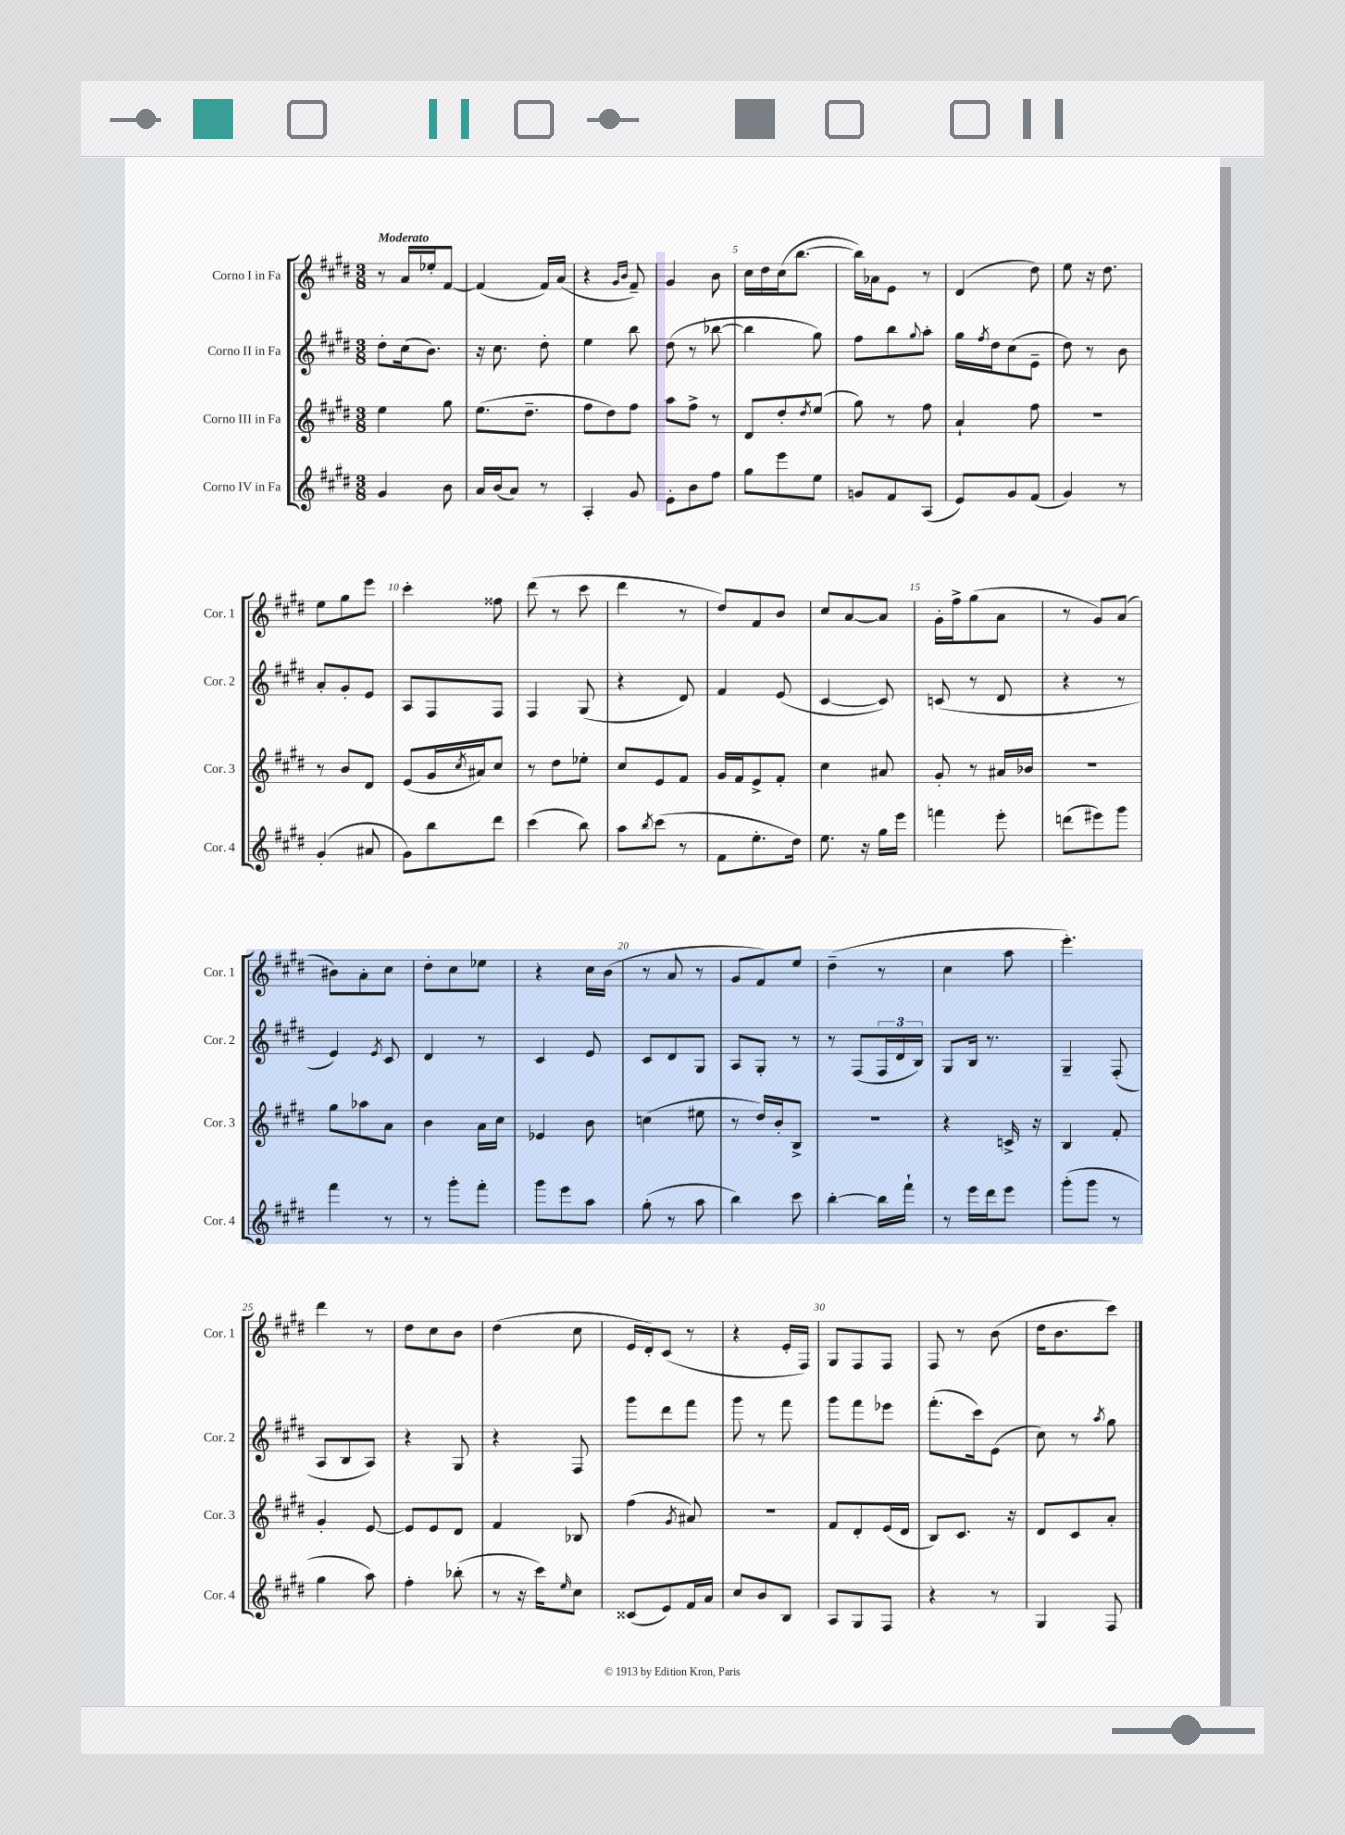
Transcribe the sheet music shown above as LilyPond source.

<<
\new StaffGroup <<
\new Staff = "s0" \with { instrumentName = "Corno I in Fa" shortInstrumentName = "Cor. 1" } {
    \clef treble \key e \major \numericTimeSignature \time 3/8 \tempo "Moderato"
    r8 a'16 ees''16-. fis'8~ |
    fis'4( fis'16) a'16( |
    r4 \grace { gis'16 b'16 } fis'8--) |
    gis'4 b'8 |
    cis''16 dis''16 cis''16( b''8.~ |
    b''16) aes'16 e'8 r8 |
    dis'4( dis''8) |
    e''8 r16 dis''8. |
    e''8 gis''8 e'''8 |
    cis'''4-. fisis''8 |
    dis'''8( r8 cis'''8 |
    dis'''4 r8 |
    dis''8) fis'8 b'8 |
    cis''8 a'8~ a'8 |
    gis'16-. fis''16-> gis''8( a'8 |
    r8 gis'8) a'8( |
    bis'8) a'8-. cis''8 |
    dis''8-. cis''8 ees''8 |
    r4 cis''16 b'16( |
    r8 a'8 r8 |
    gis'8 fis'8) e''8 |
    dis''4--( r8 |
    cis''4 a''8 |
    e'''4.-.) |
    dis'''4 r8 |
    dis''8 cis''8 b'8 |
    dis''4( cis''8 |
    e'16 dis'16-.) cis'8( r8 |
    r4 e'16-. fis16) |
    gis8 fis8 fis8 |
    fis8 r8 b'8( |
    dis''16 b'8. cis'''8) \bar "|." |
}
\new Staff = "s1" \with { instrumentName = "Corno II in Fa" shortInstrumentName = "Cor. 2" } {
    \clef treble \key e \major \numericTimeSignature \time 3/8
    dis''8-. cis''16( b'8.) |
    r16 cis''8. dis''8-. |
    e''4 b''8 |
    dis''8( r8 bes''8~ |
    bes''4 gis''8) |
    fis''8 b''8 \appoggiatura { gis''8 } a''8-. |
    gis''16 \acciaccatura { fis''8 } dis''16 cis''8( e'8-- |
    dis''8) r8 b'8 |
    a'8-. gis'8-. e'8 |
    a8 fis8 fis8 |
    fis4 gis8( |
    r4 dis'8) |
    fis'4 e'8( |
    cis'4~ cis'8) |
    c'8( r8 dis'8 |
    r4 r8 |
    e'4) \acciaccatura { e'8 } cis'8 |
    dis'4 r8 |
    cis'4 e'8 |
    cis'8 dis'8 gis8 |
    a8 gis8-. r8 |
    r8 fis8( \tuplet 3/2 { fis16 dis'16 b16) } |
    gis8 b16 r8. |
    gis4-- fis8-.( |
    a8 b8 a8) |
    r4 gis8 |
    r4 fis8 |
    gis'''8 dis'''8 fis'''8 |
    gis'''8 r8 fis'''8 |
    gis'''8 fis'''8 ees'''8 |
    fis'''8.-.( cis'''16) e'8( |
    cis''8) r8 \acciaccatura { a''8 } gis''8 \bar "|." |
}
\new Staff = "s2" \with { instrumentName = "Corno III in Fa" shortInstrumentName = "Cor. 3" } {
    \clef treble \key e \major \numericTimeSignature \time 3/8
    e''4 gis''8 |
    e''8.( dis''8.-- |
    fis''8 dis''8) fis''8 |
    a''8 fis''8-> r8 |
    dis'8 dis''8-. \acciaccatura { dis''8 } e''8( |
    gis''8) r8 fis''8 |
    a'4-! fis''8 |
    R4. |
    r8 b'8 dis'8 |
    e'8( gis'16 \acciaccatura { cis''8 } ais'16) cis''8 |
    r8 dis''8 ees''8-. |
    cis''8 e'8 fis'8 |
    gis'16 fis'16 e'8-> fis'8-. |
    cis''4 ais'8 |
    gis'8-. r8 ais'16 bes'16 |
    R4. |
    gis''8 aes''8 a'8 |
    b'4 a'16 cis''16 |
    ees'4 b'8 |
    c''4( eis''8 |
    r8 dis''16) b'16-. b8-> |
    R4. |
    r4 c'16-> r16 |
    b4 fis'8-. |
    gis'4-. e'8~ |
    e'8 e'8 dis'8 |
    fis'4 bes8 |
    fis''4( \acciaccatura { gis'8 } ais'8) |
    R4. |
    fis'8 dis'8-. e'16( dis'16 |
    b8) cis'8. r16 |
    dis'8 cis'8 a'8-. \bar "|." |
}
\new Staff = "s3" \with { instrumentName = "Corno IV in Fa" shortInstrumentName = "Cor. 4" } {
    \clef treble \key e \major \numericTimeSignature \time 3/8
    gis'4 b'8 |
    a'16 b'16( a'8) r8 |
    a4-. gis'8 |
    e'8-. b'8 fis''8 |
    gis''8 e'''8 e''8 |
    g'8 fis'8 a8( |
    e'8) gis'8 fis'8( |
    gis'4) r8 |
    gis'4-.( ais'8 |
    gis'8) b''8 dis'''8 |
    cis'''4( b''8) |
    a''8 \acciaccatura { b''8 } cis'''8( r8 |
    fis'8 e''8.-. dis''16) |
    e''8. r16 gis''16 e'''16 |
    f'''4 e'''8-. |
    d'''8( eis'''8) gis'''8 |
    fis'''4 r8 |
    r8 gis'''8-. fis'''8-. |
    gis'''8 e'''8 a''8 |
    gis''8-.( r8 a''8 |
    b''4) cis'''8 |
    b''4~-. b''16 fis'''16-! |
    r8 e'''16 dis'''16 e'''8 |
    gis'''8-.( gis'''8 r8 |
    gis''4 a''8) |
    fis''4-. bes''8-.( |
    r8 r16 cis'''16) \grace { e''16 } cis''8 |
    cisis'8( e'8) fis'16 a'16 |
    cis''8 b'8 b8 |
    a8 gis8 fis8 |
    r4 r8 |
    gis4 fis8 \bar "|." |
}
>>
>>
\layout { \context { \Score \override BarNumber.break-visibility = ##(#f #t #t) barNumberVisibility = #(every-nth-bar-number-visible 5) } }
